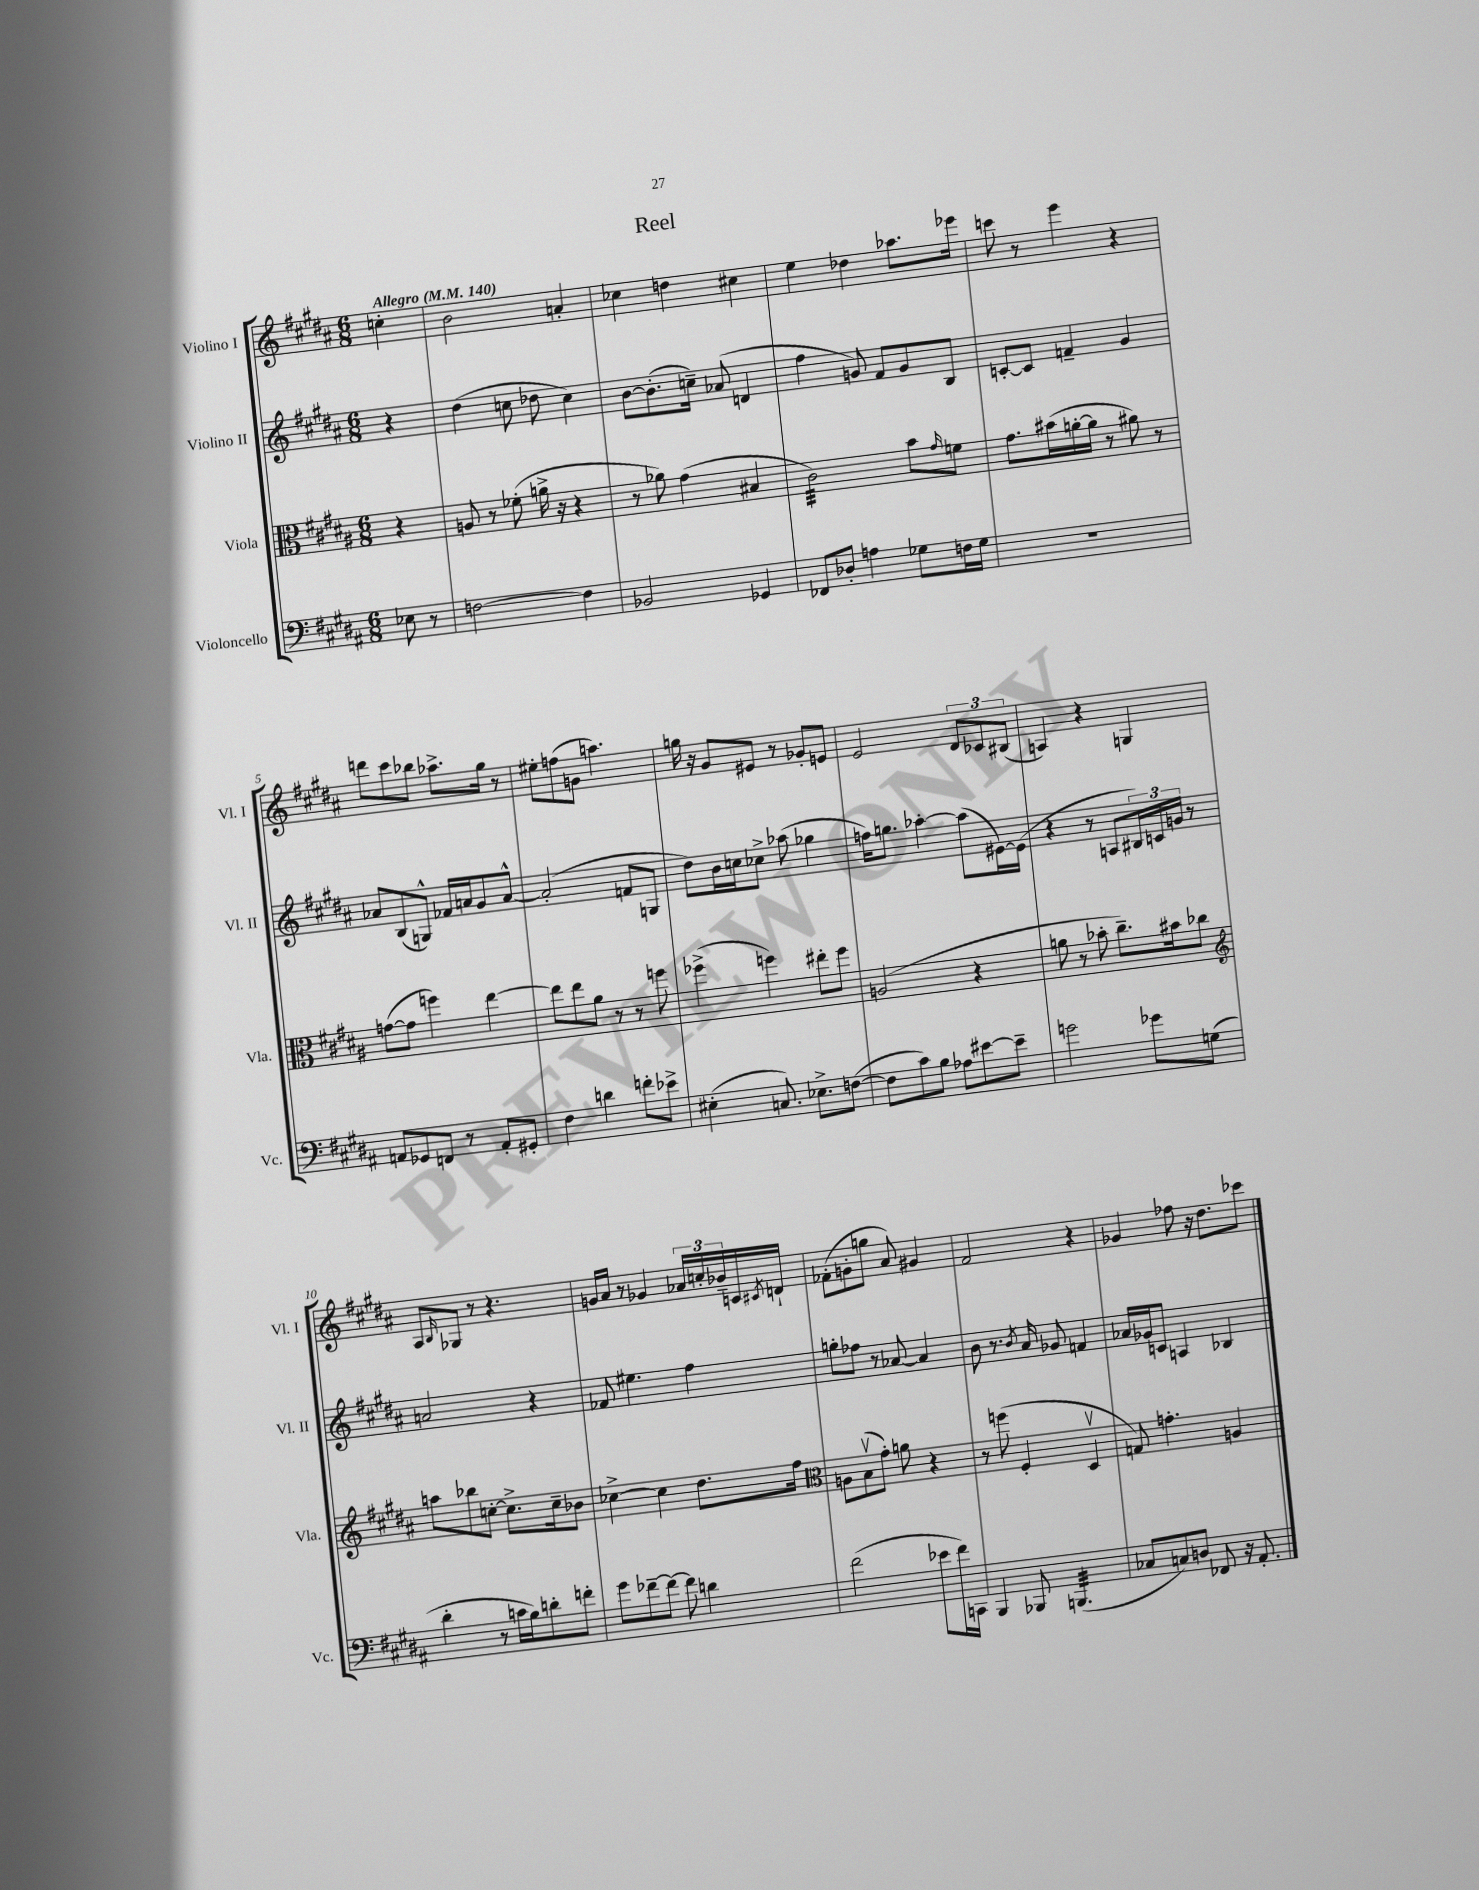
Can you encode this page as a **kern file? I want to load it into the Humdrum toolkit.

**kern	**kern	**kern	**kern
*staff4	*staff3	*staff2	*staff1
*clefF4	*clefC3	*clefG2	*clefG2
*k[f#c#g#d#a#]	*k[f#c#g#d#a#]	*k[f#c#g#d#a#]	*k[f#c#g#d#a#]
*M6/8	*M6/8	*M6/8	*M6/8
*MM140	*MM140	*MM140	*MM140
8E-\	4r	4r	4cc'\
8r	.	.	.
=	=	=	=
[2F\	8A/	(4dd#\	2b\
.	8r	.	.
.	(8f-'\	8cc\	.
.	16a^\	8dd-\	.
.	16r	.	.
4F\]	4r	4cc\)	4a'/
=	=	=	=
2BB-/	8r	[8b\L	4cc-\
.	8a-\)	(8.b'\]	.
.	(4g#\	.	4dd\
.	.	16cc~\Jk)	.
.	.	(8a-/	.
4GG-/	4B#/	4d/	4cc#\
=	=	=	=
8FF-/L	2c#\)	4ff#\	4ee\
8D-'/J	.	.	.
4A\	.	8g/)	4dd-\
.	.	8f#/L	.
8G-\L	8b\L	8g/	8.aa-\L
.	16qqg#/	.	.
16F\L	8f\J	8B/J	.
16G-\JJ	.	.	16eee-\Jk
=	=	=	=
2.r	8.g#\L	[8c'/L	8ccc\
.	.	8c/]J	8r
.	(16b#\L	.	.
.	[16a'\	4f~/	4eee\
.	16a\]JJ	.	.
.	8r	.	.
.	8a#\)	4g#/	4r
.	8r	.	.
=	=	=	=
8AA/L	([8g\L	8a-/L	8ddd\L
8GG-/	8g\]J	(8B/	8ccc#\
8FF/J	4ff\)	8G^^/J)	8bb-\J
8r	.	16f-/LL	8.aa-^\L
.	.	16a/J	.
8AA'/L	[4ee\	8g#/	.
.	.	.	16gg#\Jk
8GG#'/J	.	[8a^^/J	8r
=	=	=	=
4F#\	8ee\]L	(2a'/]	8ee#'\L
.	8ee\	.	(8ff\
4d\	8a#\J	.	8g\J
.	8r	.	4.aa\)
8f'\L	8r	8f/L	.
8e-^\J	8ff\	8G/J	.
=	=	=	=
(4E#'\	(4ff-^\	8dd#\L)	16gg\
.	.	.	16r
.	.	16b\L	8g#/L
.	.	16cc\J	.
8.C/)	4ff\)	8cc-^\J	8e#/J
.	.	(8aa-\	8r
8.E-^\L	.	.	.
.	8ee#'\L	4gg-\	8g-'/L
([8F\J	8ff\J	.	8e/J
=	=	=	=
8F\]L	(2A/	16ff\LK)	2e/
.	.	8.gg\J	.
8c#\)	.	.	.
8B\J	.	[4aa-'\	.
8A-\L	.	.	.
[8e#\	4r	(8aa-\]L	12d#/L
.	.	.	12c-/
8e#~\]J	.	[16e#\L)	.
.	.	.	(12B#/J
.	.	(16e#\]JJ	.
=	=	=	=
2g\	8a\	4r	4A/)
.	8r	.	.
.	8b-'\	8r	4r
.	8.cc#~\L)	8A/L	.
8g-\L	.	24B#/L)	4G/
.	.	24c/	.
.	16b#\k	.	.
.	.	24g/JJ	.
(8G\J	8cc-\J	8r	.
=	=	=	=
*	*clefG2	*	*
4d#'\	8aa\L	2a/	8A#/L
.	.	.	16qqB/
.	8bb-\	.	8G-/J
8r	[8cc'\J	.	8r
16c\LL	8.cc^\]L	.	4.r
16B\J)	.	.	.
8d'\	.	4r	.
.	16cc~\k	.	.
8f'\J	8b-\J	.	.
=	=	=	=
8g#\L	[4cc-^\	8f-/	16g/LL
.	.	.	16a#/JJ
[8f-~\	.	4.ee#\	8r
8f-\_J	4cc-\]	.	4g-/
8f-\]	.	.	.
4d\	8.dd#\L	4ff#\	24a-/LL
.	.	.	24cc'/
.	.	.	24b-~/
.	.	.	16c/
.	.	.	8qc#/
.	16ff#\Jk	.	16d`/JJ
=	=	=	=
*	*clefC3	*	*
(2f#\	8A\L	8gg'\L	(8f-'\L
.	(8Bv\	8ff-\J	8g'\
.	8g#'\J)	8r	8gg\J
.	8a\	[8a-/	8a#/)
8e-\L	4r	4a-/]	4g#/
16f#\L)	.	.	.
16CC\JJ	.	.	.
=	=	=	=
4BBB/	8r	8b\	2f#/
.	(8ff\	8.r	.
8BBB-/	4F#'/	.	.
.	.	8qb/	.
.	.	16a#/	.
(4.BBB/	.	8g-/	.
.	4D#v/	4f/	4r
=	=	=	=
8C-/L	8G/)	16a-/LL	4g-/
.	.	16g-/J	.
8C/)	4.g'\	8c/J	.
8D/J	.	4A/	8ff-\
8FF-/	.	.	16r
.	.	.	8.dd#\L
16r	4A/	4B-/	.
8.AA#'/	.	.	.
.	.	.	8ccc-\J
==	==	==	==
*-	*-	*-	*-
